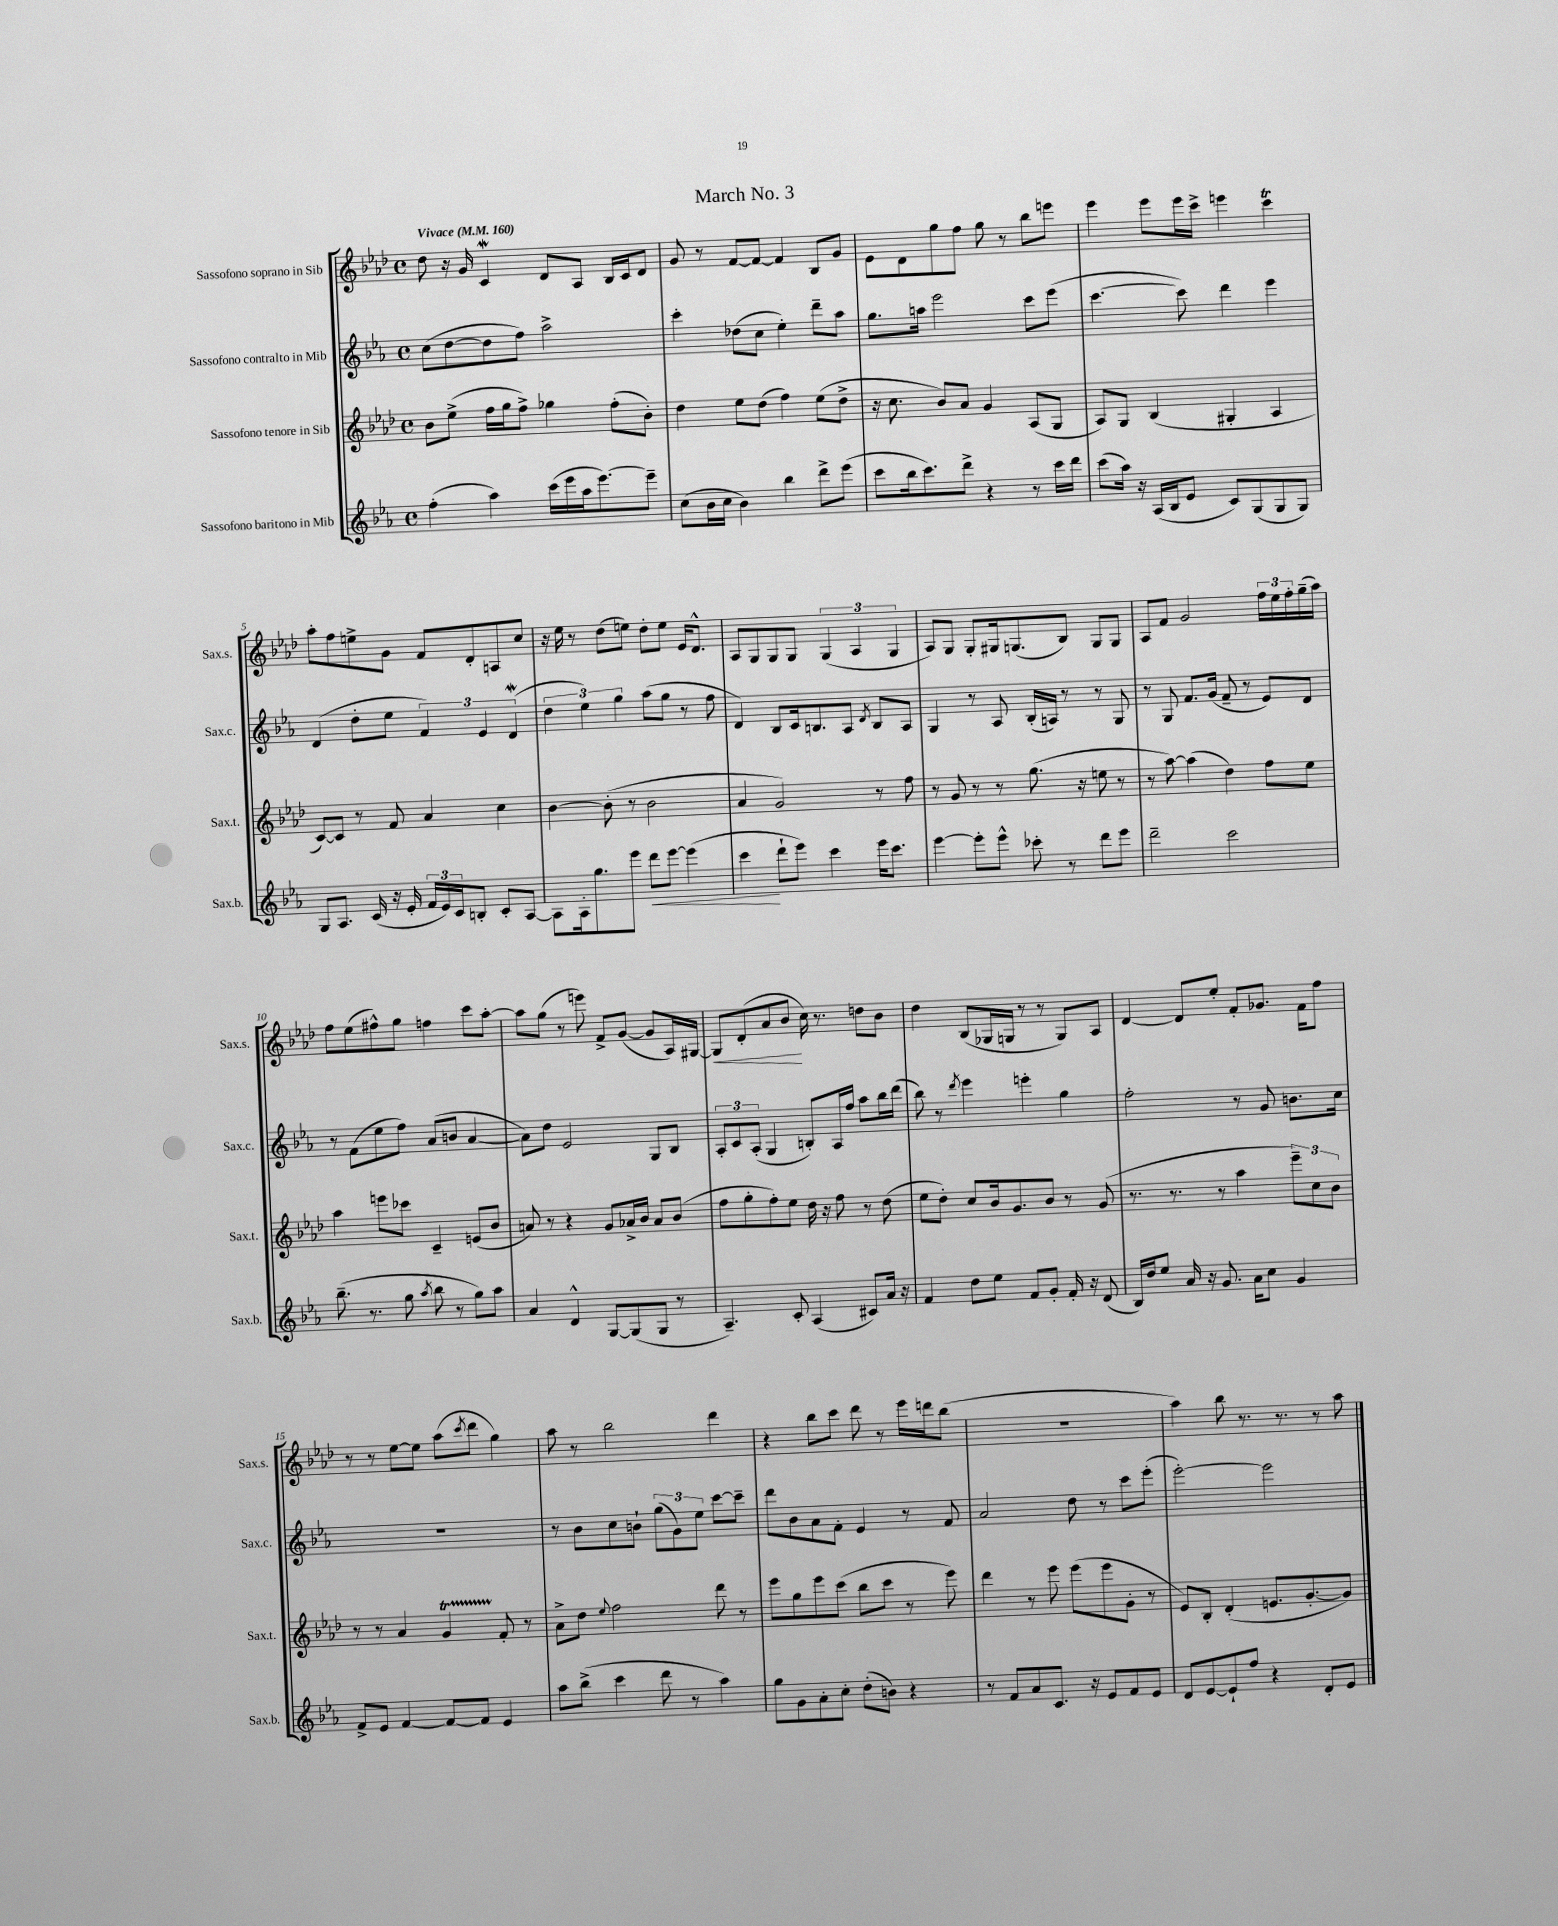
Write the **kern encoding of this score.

**kern	**kern	**kern	**kern
*staff4	*staff3	*staff2	*staff1
*clefG2	*clefG2	*clefG2	*clefG2
*k[b-e-a-]	*k[b-e-a-d-]	*k[b-e-a-]	*k[b-e-a-d-]
*M4/4	*M4/4	*M4/4	*M4/4
*met(c)	*met(c)	*met(c)	*met(c)
*MM160	*MM160	*MM160	*MM160
(4ff'\	8b-\L	(8cc\L	8dd-\
.	(8ee-^\J	[8dd\	16r
.	.	.	16g/
4aa-\)	16ff\LL	8dd\]	4c/
.	16gg\J	.	.
.	8ff^\J)	8ff\J)	.
(16ccc\LL	4gg-\	2aa-^\	8d-/L
16eee-\	.	.	.
16aa-\J	.	.	8A-/J
[8.eee-\)	.	.	.
.	(8ff'\L	.	16B-/LL
.	.	.	16c/J
8eee-~\]J	8b-'\J)	.	8d-/J
=	=	=	=
(8cc\L	4dd-\	4ccc'\	8g/
16b-\L	.	.	8r
16cc\JJ	.	.	.
4b-\)	8ee-\L	(8dd-\L	[8f/L
.	(8dd-\J	8cc\J	8f/_J
4bb-\	4ff\)	4ee-'\)	4f/]
8ddd^\L	(8ee-\L	8ddd~\L	8B-/L
(8eee-\J	8dd-^\J	8aa-\J	8g/J
=	=	=	=
8ccc\L	16r	8.gg\L	8e-\L
.	8.cc\	.	.
16bb-\k	.	.	8d-\
8.ccc\)	.	16aa\Jk	.
.	8b-/L)	2eee-\	8gg\
8ddd^\J	8a-/J	.	8ff\J
4r	4g/	.	8gg\
.	.	.	8r
8r	(8A-/L	8ccc\L	8bb-\L
16ccc\LL	8G/J	(8eee-\J	8eee\J
16ddd\JJ	.	.	.
=	=	=	=
(8ccc\L	8A-/L)	[4.ccc\	4eee-\
16aa-\Jk)	8G/J	.	.
16r	.	.	.
(16A-/LL	(4B-/	.	8eee-\L
16B-/J	.	.	.
8e-/J	.	8ccc\])	16eee-\L
.	.	.	16ccc^\JJ
8c/L)	4G#'/	4ddd\	4eee\
(8G/	.	.	.
8G/	4A-/	4eee-\	4ccc\
8G/J)	.	.	.
=	=	=	=
8G/L	[8c/L)	(4d/	8aa-'\L
8.A-/J	8c/]J	.	8ff\
.	8r	8dd'\L	8ee^\
(16c/	.	.	.
16r	8f/	8ee-\J	8g\J
16e-'/	.	.	.
24f/LL	4a-/	6f/)	8f/L
24e-/)	.	.	.
24c/J	.	.	.
8B'/J	.	.	8d-'/
.	.	6e-/	.
8c'/L	4cc\	.	8A/
.	.	(6d/	.
[8A-/J	.	.	8cc/J
=	=	=	=
8A-\]L	[4b-\	6dd\	16r
.	.	.	16ee-\
16A-'\k	.	.	8r
.	.	6ee-\)	.
8.gg\	.	.	.
.	(8b-'\]	.	(8dd-\L
.	.	6gg\	.
8eee-\J	8r	.	8ee\J)
8ddd\L	2b-\	(8aa-\L	8dd-'\L
[8eee-\J	.	8gg\J	8ee\J
(4eee-\]	.	8r	16e-/LK
.	.	.	8.d-^^/J
.	.	8ff\	.
=	=	=	=
4ccc\	4a-/	4d/)	8A-/L
.	.	.	8G/
8ddd`\L	2g/)	8B-/L	8G/
8eee-\J)	.	16c/k	8G/J
.	.	8.B/	.
4ccc\	.	.	(6G/
.	.	8A-/J	.
.	.	.	6A-/
.	.	8qd/	.
16eee-\LK	8r	8B/L	.
8.ccc\J	.	.	.
.	.	.	6G/
.	8ff\	8A-/J	.
=	=	=	=
[4eee-\	8r	4G/	8A-/L)
.	8g/	.	8G/J
8eee-'\]L	8r	8r	8G'/L
8eee-^^\J	8r	8A-/	16G#/k
.	.	.	(8.G/
8ccc-'\	(8.gg\	(16B-'/LL	.
.	.	16A/JJ)	.
8r	.	8r	8B-/J)
.	16r	.	.
8ddd\L	8ee\	8r	8G/L
8eee-\J	8r	8G/	8G/J
=	=	=	=
2ddd~\	8r	8r	8A-/L
.	[8aa-\)	8G/	8f/J
.	(4aa-\]	8.f/L	2g/
.	.	(16g/Jk	.
2ccc\	4dd-\)	8f~/	.
.	.	8r	.
.	8ff\L	8e-/L)	24ff\LL
.	.	.	24ee-\
.	.	.	24ff'\
.	8ee-\J	8d/J	(16gg~\
.	.	.	16aa-\JJ)
=	=	=	=
(8.bb-~\	4aa-\	8r	8ff\L
.	.	(8f\L	(8ee-\
8.r	.	.	.
.	8eee\L	8ee-\	8ff#^^\)
8gg\	8ccc-\J	8ff\J)	8gg\J
8qaa-/	.	.	.
8bb-\	4c~/	(8a-/L	4ff\
8r	.	8b/J	.
8gg\L)	(8e/L	[4a-/	8ccc\L
8aa-\J	8b-/J	.	[8aa-'\J
=	=	=	=
4a-/	8a/)	8a-\]L)	8aa-\]L
.	8r	8dd\J	(8gg\J
4d^^/	4r	2e-/	8r
.	.	.	8eee\)
[8G/L	8g/L	.	8f^/L
(8G/]	16a-^/L	.	([8g/J
.	16b-/JJ	.	.
8G/J	8a-/L	8G/L	8g/]L
8r	(8b-/J	8B-/J	16A-/L)
.	.	.	[16G#/JJ
=	=	=	=
4.A-~/)	8ff\L	12A-'/L	8G#/]L
.	.	12c/	.
.	8gg'\	.	(8d-'/
.	.	(12A-'/J	.
.	8ff'\)	4G/	8a-/
8c'/	8ee-\J	.	8b-/J
(4A-/	16dd-\	8B'/L)	16cc\)
.	16r	.	8.r
.	8ff\	16A-/L	.
.	.	16ff/JJ	.
8c#/L)	8r	8aa-\L	8dd\L
16a-/Jk	(8dd-\	16bb-\L	8b-\J
16r	.	(16ddd\JJ	.
=	=	=	=
4f/	8ee-\L	8bb-\)	4dd-\
.	8dd-'\J)	8r	.
.	.	8qddd/	.
8dd\L	8cc/L	4eee-\	(8B-/L
8ee-\J	16b-/k	.	16G-/L
.	8.g/	.	16G/JJ
8f/L	.	4eee'\	8r
8g'/J	8b-/J	.	8r
16f'/	8r	4gg\	8G/L)
16r	.	.	.
(8d/	(8g/	.	8A-/J
=	=	=	=
16B-/LL)	8.r	2ff'\	[4d-/
16dd/J	.	.	.
8ee-/J	.	.	.
.	8.r	.	.
16a-/	.	.	8d-/]L
16r	.	.	.
8.g/	8r	.	8ee-'/J
.	4aa-\	8r	8f'/L
16a-\LK	.	.	.
8cc\J	.	8g/	8.g-/J
4g/	12eee-~\L)	8.b\L	.
.	.	.	16f\LK
.	12cc\	.	.
.	.	.	8ff\J
.	12b-\J	.	.
.	.	16cc\Jk	.
=	=	=	=
8f^/L	8r	1r	8r
8e-/J	8r	.	8r
[4f/	4a-/	.	[8ee-\L
.	.	.	8ee-\]J
8f/_L	4g/	.	(8aa-\L
.	.	.	8qccc/
8f/]J	.	.	8ddd-\J
4e-/	8f'/	.	4gg\)
.	8r	.	.
=	=	=	=
8aa-\L	8a-^\L	8r	8aa-\
(8bb-^\J	8dd-\J	8b-\L	8r
.	8qqee-/	.	.
4ccc\	2ff\	8cc\	2bb-\
.	.	8b`\J	.
8ddd\	.	(12gg\L	.
.	.	12g\)	.
8r	.	.	.
.	.	12ee-\J	.
4aa-\)	8ddd-\	[8ccc\L	4ddd-\
.	8r	8ccc~\]J	.
=	=	=	=
8gg\L	8eee-\L	8ddd\L	4r
8g\	8gg\	8b-\	.
8a-'\	8eee-\	8a-\	8bb-\L
8cc'\J	(8ccc\J	8f'\J	8ccc\J
(8dd'\L	8bb-\L	4e-/	8ddd-\
8b\J)	8ccc\J	.	8r
4r	8r	8r	16eee-\LL
.	.	.	16ddd\J
.	8eee-\)	8f/	(8bb-\J
=	=	=	=
8r	4ddd-\	2a-/	1r
8f/L	.	.	.
8a-/	8r	.	.
8.c/J	8eee-\	.	.
.	(8eee-\L	8dd\	.
16r	.	.	.
8e-/L	8eee-\	8r	.
8f/	8g'\J	8ccc\L	.
8e-/J	8r	(8eee-'\J	.
=	=	=	=
8d/L	8e-/L)	[2eee-'\)	4aa-\)
[8e-/	8B-'/J	.	.
8e-`/]	(4d-'/	.	8bb-\
8ff/J	.	.	8.r
4r	8.e/L	2eee-\]	.
.	.	.	8.r
.	[8.g'/	.	.
8d'/L	.	.	8r
8e-/J	8g/]J)	.	8aa-\
==	==	==	==
*-	*-	*-	*-
